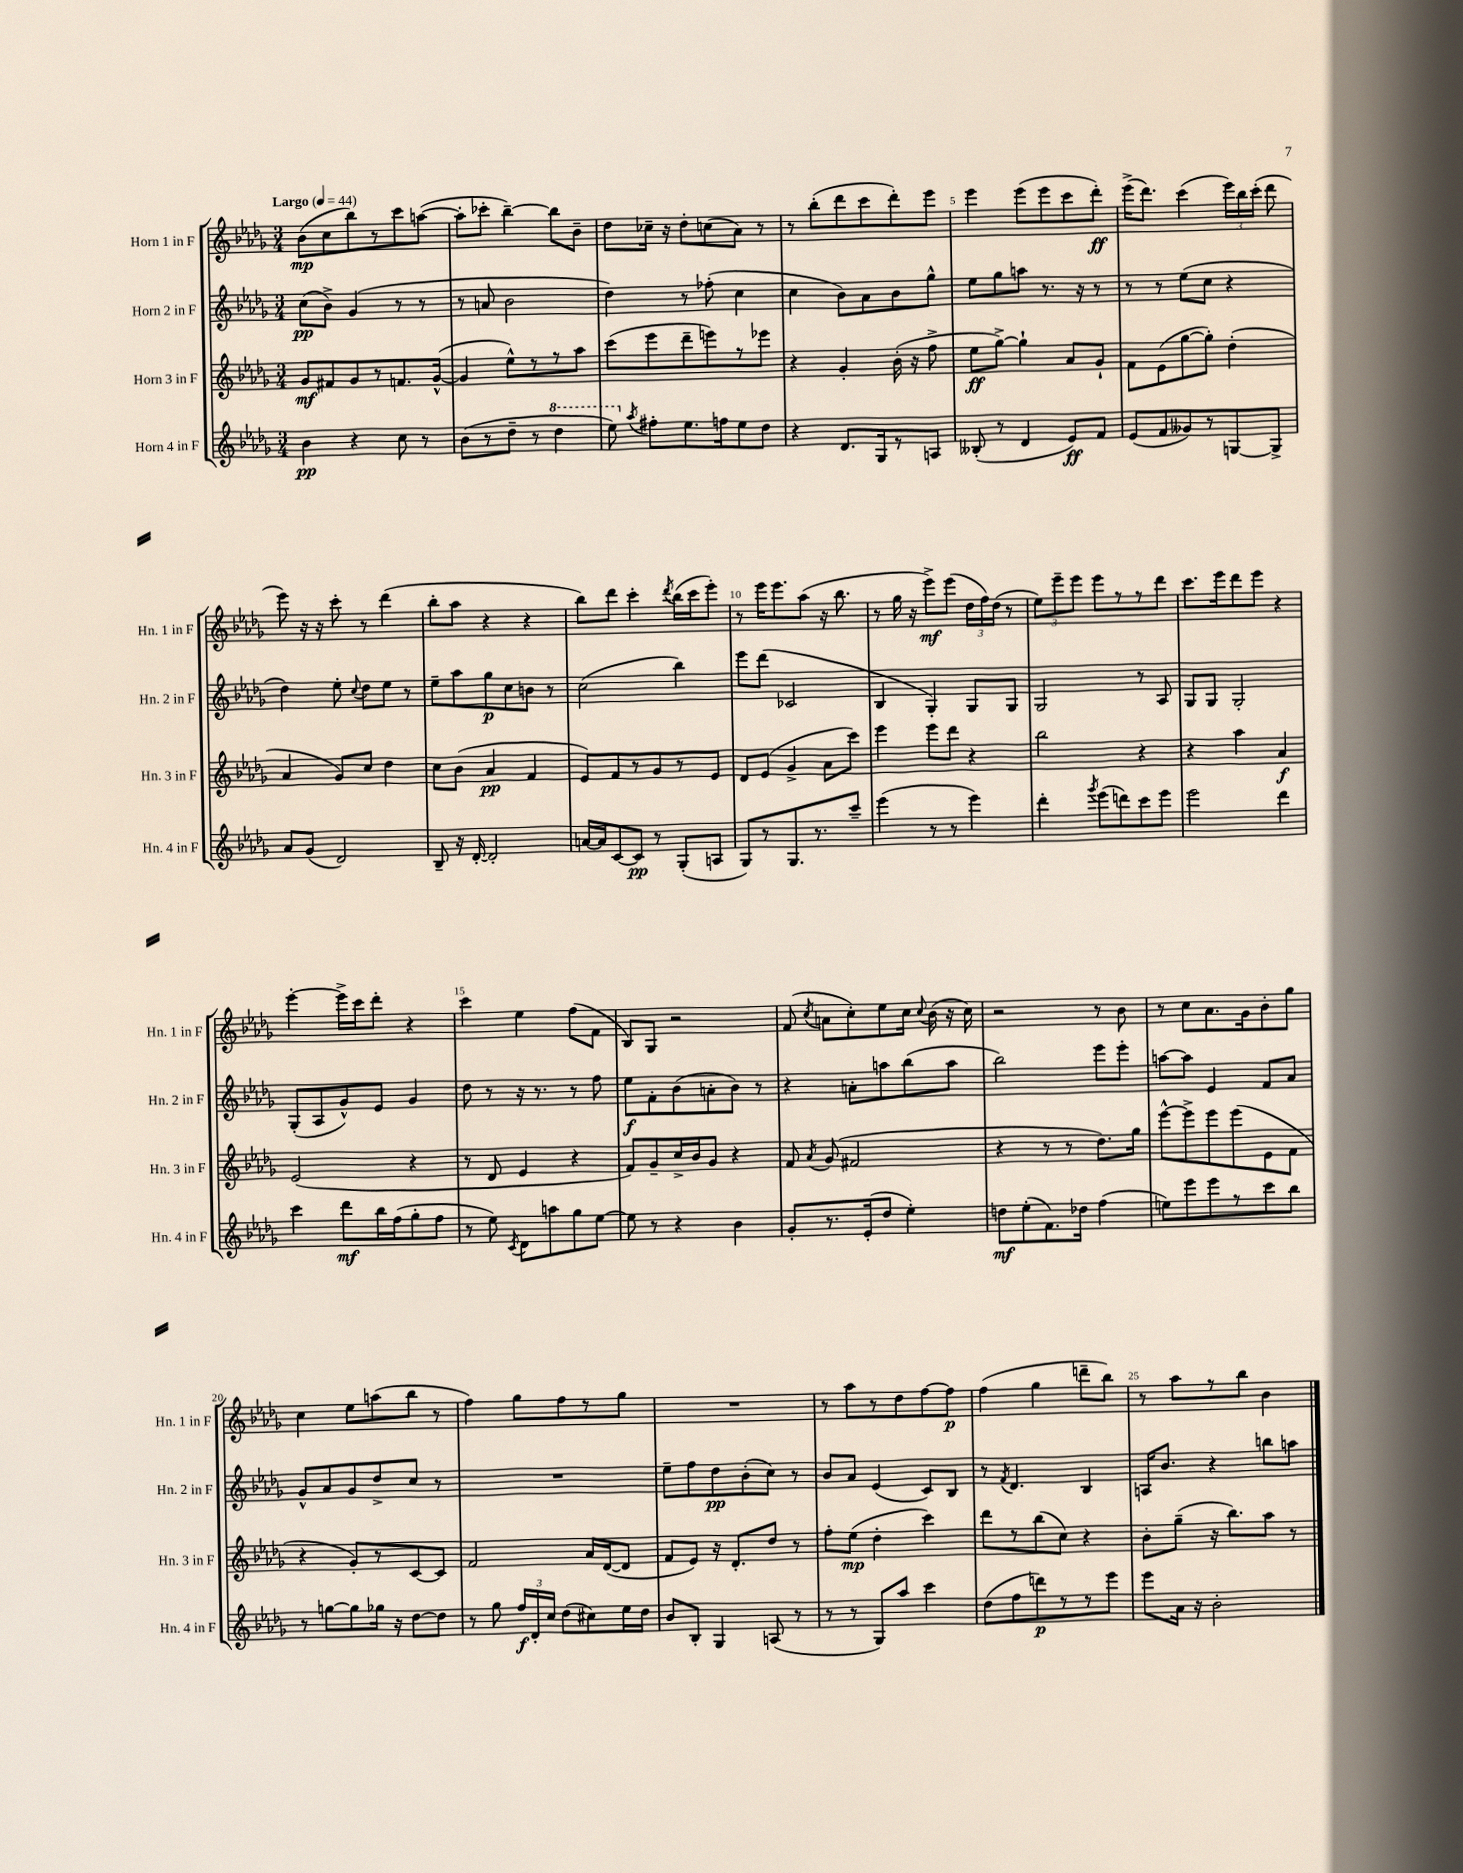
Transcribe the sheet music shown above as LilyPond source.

<<
\new StaffGroup <<
\new Staff = "s0" \with { instrumentName = "Horn 1 in F" shortInstrumentName = "Hn. 1 in F" } {
    \clef treble \key des \major \numericTimeSignature \time 3/4 \tempo "Largo" 4 = 44
    \autoBeamOff bes'8[\mp( c''8 bes''8) r8 c'''8 a''8]~( |
    a''8[-. ces'''8]-. bes''4~--) bes''8[ bes'8]-- |
    des''8[ ces''16]-- r16 des''8[-. c''8( aes'8]) r8 |
    r8 bes''8[-.( des'''8 c'''8 des'''8-.) ees'''8] |
    ees'''4 ees'''8[( ees'''8 c'''8 des'''8]-.\ff) |
    ees'''16[->( des'''8.]) c'''4( \tuplet 3/2 { ees'''16[) bes''16 c'''16]-.( } des'''8 |
    ees'''8) r16 r16 c'''8-. r8 des'''4( |
    bes''8[-. aes''8] r4 r4 |
    bes''8[) des'''8] c'''4-. \acciaccatura { des'''8 } bes''16[( c'''16 ees'''8]-.) |
    r8 ees'''16[ ees'''8. aes''8]( r16 bes''8. |
    r8 ges''16 r16 ees'''8[->\mf) ees'''8]( \tuplet 3/2 { des''16[ f''16) des''16]( } r8 |
    \tuplet 3/2 { ees''8[) ees'''8-- ees'''8] } ees'''8[ r8 r8 des'''8] |
    c'''8.[ ees'''16 des'''8 ees'''8] r4 |
    ees'''4~-. ees'''16[-> c'''16 des'''8]-. r4 |
    c'''4 ees''4 f''8[( f'8] |
    bes8[) ges8] r2 |
    f'8( \acciaccatura { c''8 } a'8[ c''8-.) ees''8 c''16] \appoggiatura { c''8 } bes'16( r16 c''16) |
    r2 r8 bes'8 |
    r8 c''8[ aes'8. ges'16 bes'8-. ges''8] |
    c''4 ees''8[ a''8( bes''8] r8 |
    f''4) ges''8[ f''8 r8 ges''8] |
    R2. |
    r8 aes''8[ r8 des''8 f''8~ f''8]\p |
    f''4( ges''4 d'''8[-- bes''8]) |
    r8 aes''8[ r8 bes''8] bes'4 \bar "|." |
}
\new Staff = "s1" \with { instrumentName = "Horn 2 in F" shortInstrumentName = "Hn. 2 in F" } {
    \clef treble \key des \major \numericTimeSignature \time 3/4
    \autoBeamOff c''8[\pp( bes'8]->) ges'4( r8 r8 |
    r8 a'8 bes'2 |
    des''4) r8 fes''8-.( c''4 |
    c''4 bes'8[) aes'8 bes'8 ges''8]-^ |
    ees''8[ ges''8 a''8] r8. r16 r8 |
    r8 r8 ees''8[( c''8] r4 |
    des''4) ees''8-. \appoggiatura { c''8 } des''8[ ees''8] r8 |
    ees''8[-- aes''8 ges''8\p c''8 b'8] r8 |
    c''2( bes''4) |
    ees'''8[ des'''8]( ces'2 |
    bes4 ges4-.) ges8[ ges8] |
    ges2 r8 aes8 |
    ges8[ ges8] ges2-. |
    ges8[-.( aes8 ges'8-^) ees'8] ges'4 |
    des''8 r8 r16 r8. r8 f''8 |
    ees''8[\f f'8-. bes'8( a'8-. bes'8]) r8 |
    r4 a'8[-. a''8 bes''8( a''8] |
    bes''2) ees'''8[ ees'''8]-. |
    a''8[~ a''8] ees'4 f'8[ aes'8] |
    ges'8[-^ aes'8 ges'8 des''8-> c''8] r8 |
    R2. |
    ees''8[-- f''8 des''8\pp bes'8-.( c''8]) r8 |
    bes'8[ aes'8] ees'4( c'8[) bes8] |
    r8 \acciaccatura { f'8 } des'4. bes4 |
    a16[ bes'8.] r4 b''8[ a''8] \bar "|." |
}
\new Staff = "s2" \with { instrumentName = "Horn 3 in F" shortInstrumentName = "Hn. 3 in F" } {
    \clef treble \key des \major \numericTimeSignature \time 3/4
    \autoBeamOff ges'8[\mf fis'8 ges'8 r8 f'8. ges'16]~-^( |
    ges'4 ees''8[-^) r8 r8 aes''8] |
    c'''8[( ees'''8 des'''8-- e'''8) r8 ees'''8] |
    r4 ges'4-. bes'16-.( r16 f''8-> |
    ees''8[\ff ges''8]~->) ges''4-! aes'8[ ges'8]-! |
    f'8[ ees'8( ges''8~ ges''8]-.) des''4-.( |
    aes'4 ges'8[) c''8] des''4 |
    c''8[ bes'8]( aes'4\pp f'4 |
    ees'8[) f'8 r8 ges'8 r8 ees'8] |
    des'8[ ees'8]( ges'4-> aes'8[ c'''8]) |
    ees'''4 ees'''8[ des'''8] r4 |
    bes''2 r4 |
    r4 aes''4 aes'4\f |
    ees'2( r4 |
    r8 des'8 ees'4 r4 |
    f'8[) ges'8-- c''16-> bes'16 ges'8] r4 |
    f'8 \acciaccatura { aes'8 } ges'8( fis'2 |
    r4 r8 r8 des''8.[) ges''16] |
    ees'''8[~-^ ees'''8-> ees'''8 ees'''8( ees'8 f'8] |
    r4 ges'8[-.) r8 c'8~ c'8] |
    f'2 aes'16[ des'16~( des'8] |
    f'8[ ees'8]) r16 des'8.[-. des''8] r8 |
    f''8[-. ees''8]\mp( des''4-. c'''4) |
    des'''8[ r8 bes''8( c''8]) r4 |
    bes'8[-. ges''8]--( r16 bes''8.[) aes''8] r8 \bar "|." |
}
\new Staff = "s3" \with { instrumentName = "Horn 4 in F" shortInstrumentName = "Hn. 4 in F" } {
    \clef treble \key des \major \numericTimeSignature \time 3/4
    \autoBeamOff bes'4\pp r4 c''8 r8 |
    bes'8[( r8 des''8]-- r8 \ottava #1 des'''4 |
    ees'''8) \ottava #0 \acciaccatura { aes''8 } fis''8[-. ees''8. f''16 ees''8 des''8] |
    r4 des'8.[ ges16 r8 a8] |
    beses8-.( r8 des'4 ees'8[\ff) f'8] |
    ees'8[( f'8 geses'8) r8 g8~ g8]-> |
    aes'8[ ges'8]( des'2) |
    bes8-- r16 des'16~-. des'2-. |
    a'16[~ a'16 c'8~ c'8]\pp r8 ges8[-.( a8] |
    ges8[) r8 ges8. r8. c'''8]-- |
    ees'''4( r8 r8 ees'''4) |
    des'''4-. \acciaccatura { ges'''8 } ees'''8[( d'''8) c'''8 ees'''8] |
    ees'''2 des'''4 |
    c'''4 des'''8[\mf bes''16 f''16( ges''8-. f''8] |
    r8 ees''8) \acciaccatura { c'8 } des'8[ a''8 ges''8 ees''8]~ |
    ees''8 r8 r4 bes'4 |
    ges'8[-. r8. ees'16-.( des''8] ees''4-.) |
    d''8[\mf ees''8-.( f'8.) des''16] f''4( |
    e''8[) ees'''8 ees'''8 r8 c'''8 bes''8] |
    r8 g''8[~ g''8 ges''16] r16 des''8[~ des''8] |
    r8 ges''8 \tuplet 3/2 { f''16[\f des'16-. c''16] } des''8[( cis''8) ees''16 des''16] |
    bes'8[ bes8]-. ges4 a8( r8 |
    r8 r8 ges8[) aes''8] c'''4 |
    des''8[( f''8 d'''8\p) r8 r8 ees'''8] |
    ees'''8[ aes'16] r16 bes'2-. \bar "|." |
}
>>
>>
\layout { \context { \Score \override BarNumber.break-visibility = ##(#f #t #t) barNumberVisibility = #(every-nth-bar-number-visible 5) } }
